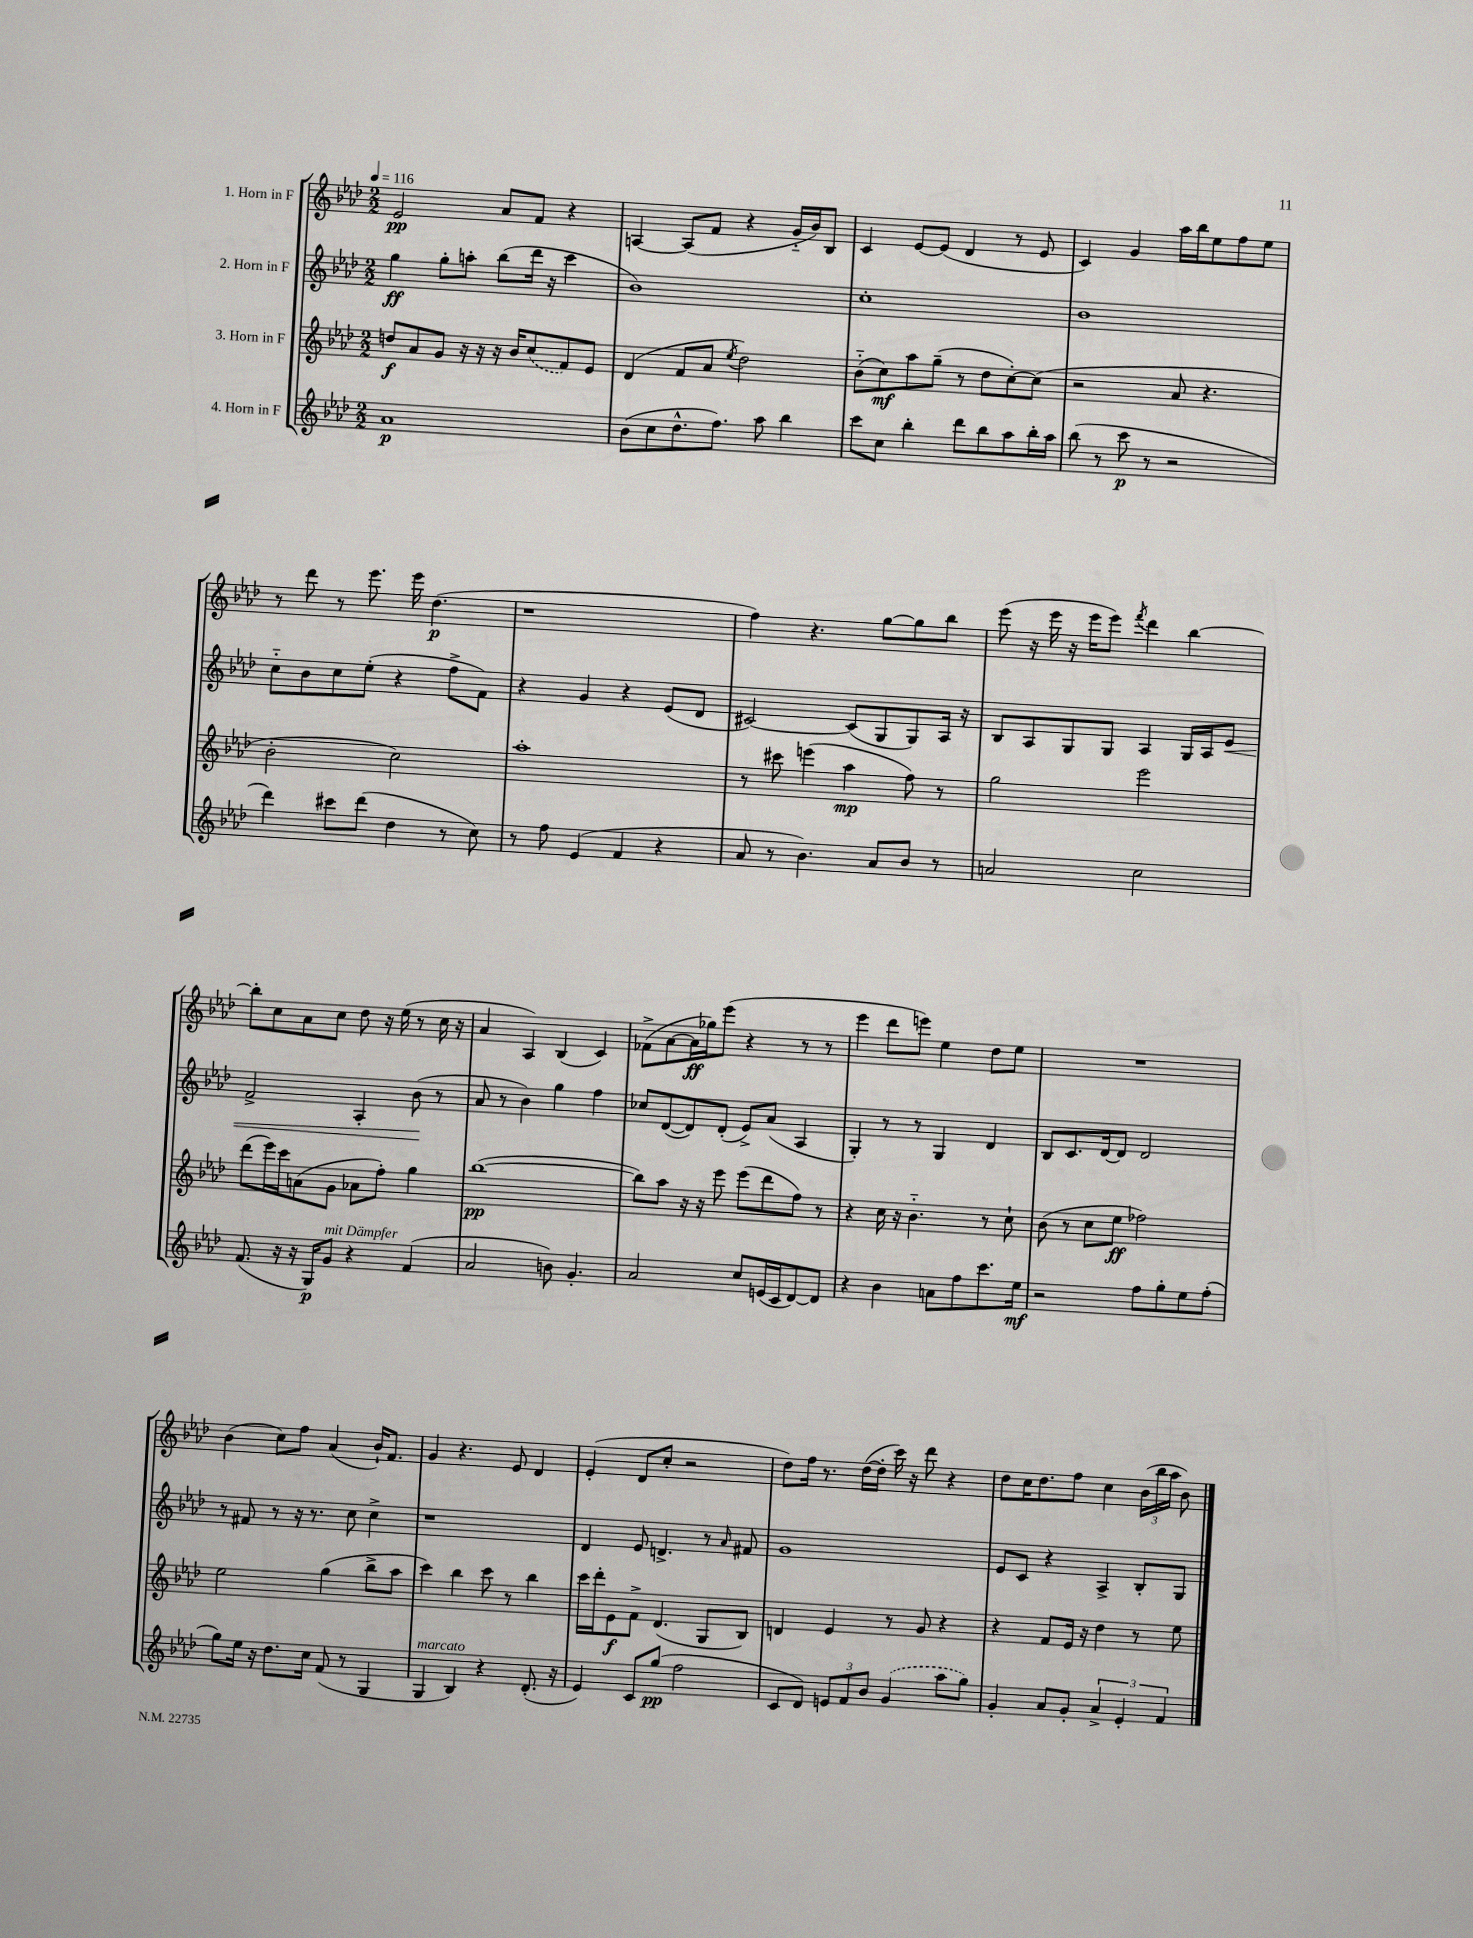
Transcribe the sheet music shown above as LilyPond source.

<<
\new StaffGroup <<
\new Staff = "s0" \with { instrumentName = "1. Horn in F" } {
    \clef treble \key aes \major \numericTimeSignature \time 2/2 \tempo 4 = 116
    \autoBeamOff ees'2\pp aes'8[ f'8] r4 |
    a4~ a8[( f'8] r4 g'16[-_ bes'16) bes8] |
    c'4 ees'8[~ ees'8]( des'4 r8 ees'8 |
    c'4) g'4 aes''16[ bes''16 ees''8 f''8 ees''8] |
    r8 des'''8 r8 ees'''8. ees'''16 des''4.\p( |
    r1 |
    f''4) r4. g''8[~ g''8 bes''8] |
    ees'''8( r16 ees'''16 r16 ees'''16[ ees'''8]) \acciaccatura { f'''8 } des'''4 bes''4~ |
    bes''8[-. c''8 aes'8 c''8] des''8 r16 ees''16( r8 c''16 r16 |
    aes'4 aes4) bes4( c'4) |
    fes'8[->( aes'8~ aes'16\ff ges''16) ees'''8]( r4 r8 r8 |
    ees'''4 des'''8[ e'''8]) ees''4 des''8[ ees''8] |
    R1 |
    bes'4( c''8[) f''8] aes'4( bes'16[-!) f'8.] |
    g'4 r4. ees'8 des'4 |
    ees'4-.( des'8[ c''8]-. r2 |
    des''8[) f''16] r8. des''16[~( des''16]-. c'''16) r16 des'''8 r4 |
    des''8[ c''16 des''8. f''8] c''4 \tuplet 3/2 { bes'16[( bes''16 aes''16] } bes'8) \bar "|." |
}
\new Staff = "s1" \with { instrumentName = "2. Horn in F" } {
    \clef treble \key aes \major \numericTimeSignature \time 2/2
    \autoBeamOff g''4\ff g''8[-. a''8]-. bes''8[( des'''16] r16 c'''4 |
    bes'1) |
    c''1-. |
    bes'1 |
    c''8[-_ bes'8 c''8 ees''8]-.( r4 f''8[-> f'8]) |
    r4 g'4 r4 ees'8[( des'8] |
    cis'2~) cis'8[( g8 g8) aes16] r16 |
    bes8[ aes8 g8 g8] aes4 g16[ aes16 ees'8]\< |
    f'2-> aes4-. bes'8\!( r8 |
    aes'8 r8 bes'4) g''4 f''4 |
    ces''8[ des'8~( des'8) des'8]-.( ees'8[->) aes'8]( aes4 |
    g4-.) r8 r8 g4 des'4 |
    bes8[ c'8. des'16~ des'8] des'2 |
    r8 fis'8 r8 r16 r8. c''8 c''4-> |
    r1 |
    des'4 ees'8 d'4.-> r8 \grace { aes'16 } fis'8 |
    g'1 |
    ees'8[ c'8] r4 aes4-> bes8[-. g8] \bar "|." |
}
\new Staff = "s2" \with { instrumentName = "3. Horn in F" } {
    \clef treble \key aes \major \numericTimeSignature \time 2/2
    \autoBeamOff d''8[\f aes'8 g'8] r16 r16 r16 bes'16[ \once \slurDashed c''8( f'8) ees'8] |
    des'4( f'8[ aes'8] \acciaccatura { ees''8 } des''2) |
    bes'8[-_( c''8\mf) aes''8 g''8]--( r8 des''8[ c''8~-.) c''8]( |
    r2 aes'8 r4. |
    bes'2-. c''2) |
    aes''1-. |
    r8 cis'''8 e'''4( aes''4\mp f''8) r8 |
    g''2 ees'''2 |
    des'''8[( ees'''16) c'''16 a'8( g'8] aes'8[ f''8]-.) g''4 |
    bes''1~\pp( |
    bes''8[) aes''8] r16 r16 ees'''8 ees'''8[( des'''8 f''8]) r8 |
    r4 c''16 r16 bes'4.-_ r8 c''8-! |
    bes'8( r8 c''8[ ees''8]\ff fes''2) |
    ees''2 g''4( bes''8[-> aes''8] |
    c'''4) bes''4 c'''8 r8 bes''4 |
    c'''16[ des'''16-. ees'8\f f'8]-> des'4.( g8[ bes8]) |
    d'4 ees'4 r8 g'8 r4 |
    r4 f'8[ ees'16] r16 des''4 r8 ees''8 \bar "|." |
}
\new Staff = "s3" \with { instrumentName = "4. Horn in F" } {
    \clef treble \key aes \major \numericTimeSignature \time 2/2
    \autoBeamOff aes'1\p |
    bes'8[( c''8 des''8.-^ f''8.]) aes''8 bes''4 |
    c'''8[ c''8] bes''4-. des'''8[ bes''8 aes''8 bes''16-. aes''16] |
    bes''8( r8 c'''8\p r8 r2 |
    des'''4) cis'''8[ des'''8]( des''4 r8 c''8) |
    r8 f''8 ees'4( f'4 r4 |
    aes'8 r8 bes'4.) aes'8[ bes'8] r8 |
    a'2 c''2 |
    f'8.( r16 r16 g16[\p) g'8]^\markup { \italic "mit Dämpfer" } r4 f'4( |
    aes'2 b'8) g'4.-. |
    aes'2 c''8[ e'16( c'16 des'8~) des'8] |
    r4 bes'4 a'8[ f''8 c'''8. ees''16]\mf |
    r2 f''8[ g''8-. ees''8 f''8]-.( |
    g''8[) ees''16] r16 des''8.[ c''16] f'8( r8 g4 |
    g4^\markup { \italic "marcato" } bes4) r4 des'8.-.( r16 |
    ees'4) c'8[ g''8]\pp( f''2 |
    c'8[ des'8]) \tuplet 3/2 { e'8[ f'8 bes'8] } \once \slurDashed g'4( aes''8[ g''8]) |
    g'4-. aes'8[ g'8]-. \tuplet 3/2 { aes'4-> ees'4-. f'4 } \bar "|." |
}
>>
>>
\layout { \context { \Score \remove "Bar_number_engraver" } }
